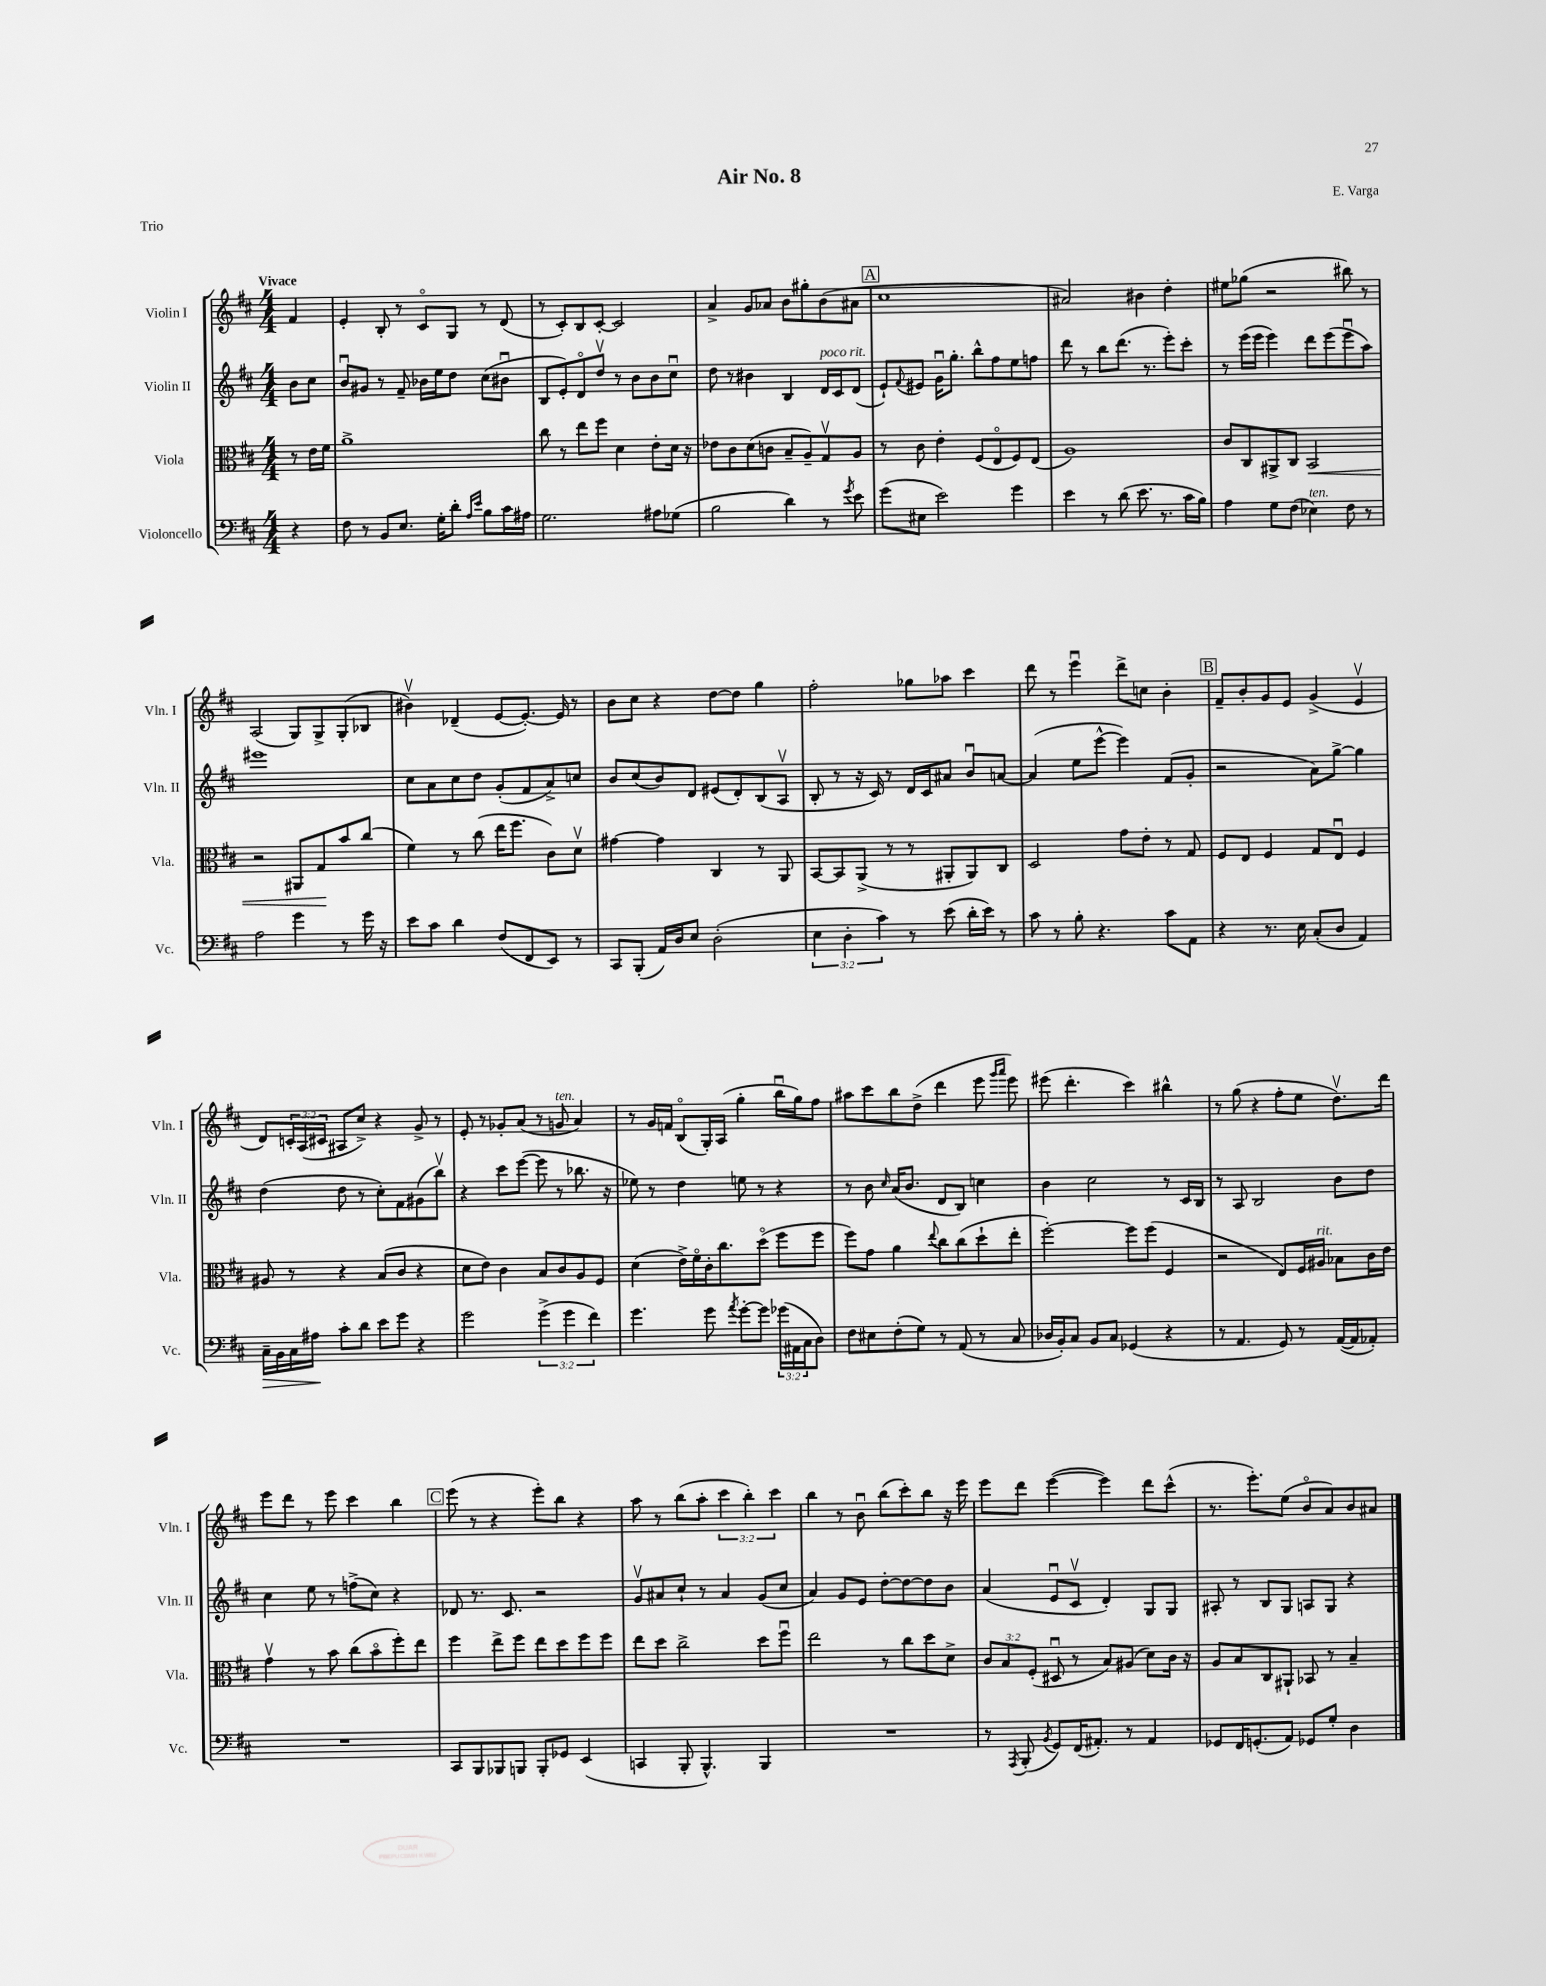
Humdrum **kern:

**kern	**kern	**kern	**kern
*staff4	*staff3	*staff2	*staff1
*clefF4	*clefC3	*clefG2	*clefG2
*k[f#c#]	*k[f#c#]	*k[f#c#]	*k[f#c#]
*M4/4	*M4/4	*M4/4	*M4/4
4r	8r	8b	4f#
.	16e	8cc#	.
.	16f#	.	.
=	=	=	=
8F#	1a^	8bu	4e'
8r	.	8g#	.
8BB	.	8r	8B'
8.E	.	8f#~	8r
.	.	16b-	8c#o
16G'	.	16ee	.
8d'	.	8dd	8G
16qqA	.	.	.
16qqe	.	.	.
8B	.	(8cc#	8r
16c#	.	8b#u	(8d
16A#	.	.	.
=	=	=	=
2.G	8cc#	8B	8r
.	8r	8e')	8c#')
.	8ee	8do	8B
.	8ff#	8ddv	[8c#'
.	4d	8r	2c#]
.	.	8b	.
8A#	8e'	8b	.
(8G-	16d	8cc#u	.
.	16r	.	.
=	=	=	=
2B	8e-	8dd	4a^
.	8c#	8r	.
.	(8d	4b#	8g
.	8c	.	8a-
4d)	8B~	4B	8b
.	8A~)	.	8gg#'
8r	8Gv	16d	(8b
.	.	16c#	.
8qg	.	.	.
8e	8A	(8d	8a#
=	=	=	=
(8g	8r	8e`)	1cc#
.	.	8qqf#	.
8E#	8c#	8e#	.
2e)	4e'	16gu	.
.	.	8.gg'	.
.	(8F#	8bb^^	.
.	8Eo	8ff#	.
4g	8F#)	8ee	.
.	(8E	8ff	.
=	=	=	=
4e	1A)	8ddd	2a#)
.	.	8r	.
8r	.	8bb	.
(8d	.	(8.ddd	.
8.e	.	.	4b#
.	.	8.r	.
8.r	.	.	.
.	.	8eee')	4dd'
16c#	.	8ccc#'	.
16B)	.	.	.
=	=	=	=
4A	8c#	8r	8ee#
.	8C#	(16eee	(8gg-
.	.	16eee	.
8G	8AA#^	4eee)	2r
(8F#	8C#	.	.
4E-)	2BB	8ddd	.
.	.	(8eee	.
8F#	.	8eeeu	8bb#)
8r	.	8aa)	8r
=	=	=	=
2A	2r	1eee#	(2A
4g	8AA#	.	8G)
.	8G	.	8G^
8r	8b	.	(8G'
16g	(8cc#	.	8B-
16r	.	.	.
=	=	=	=
8e	4f#)	8cc#	4b#v)
8c#	.	8a	.
4d	8r	8cc#	(4d-~
.	(8cc#	8dd	.
(8F#	16ee	(8g'	[8e
.	8.ff#	.	.
8FF#	.	8f#	8.e'_)
8EE)	8c#)	8a^)	.
.	.	.	16e]
8r	8dv	8cc	8r
=	=	=	=
8CC#	[4g#	8b	8b
(8BBB'	.	(8cc#	8cc#
16AA)	4g#]	8b)	4r
16D	.	.	.
8E	.	8d	.
(2D'	4C#	(8e#	[8dd
.	.	8d')	8dd]
.	8r	(8B	4gg
.	8AA	8Av	.
=	=	=	=
6E	[8BB	8B'	2ff#'
.	8BB]	8r	.
6D'	.	.	.
.	(8AA^	16r	.
.	.	16c#)	.
6c#)	.	.	.
.	8r	8r	.
8r	8r	16d	8gg-
.	.	16c#	.
(8e	8AA#'	8a#	8aa-
16d'	8AA#)	8bu	4ccc#
16e)	.	.	.
8r	8C#	[8a	.
=	=	=	=
8c#	2D	(4a]	8ddd
8r	.	.	8r
8B'	.	8ee	4eeeu
4.r	.	[8eee^^	.
.	8g	4eee])	8ddd^
.	8e'	.	8cc
8c#	8r	(8f#	4b'
8AA	8G	8g'	.
=	=	=	=
4r	8F#	2r	8f#~
.	8E	.	8b'
8.r	4F#	.	8g
.	.	.	8e
16E	.	.	.
(8C#'	8G	8a)	(4g^
8D	8Eu	[8gg^	.
4AA)	4F#	4gg]	4ev
=	=	=	=
16C#~	8A#	(4dd	8d)
16BB	.	.	.
16C#	8r	.	24c'
.	.	.	(24A
16A#	.	.	.
.	.	.	24c#
8c#'	4r	8dd	8A#
8d	.	8r	8cc#^)
8e	(8B	8cc#')	4r
8g	8c#	8f#	.
4r	4r	(8g#	8g^
.	.	8bbv)	8r
=	=	=	=
2g	8d	4r	8e'
.	8e)	.	8r
.	4c#	8ccc#	8g-'
.	.	([8eee	(8a
(6g^	8B	8eee]	8r
.	8c#	8r	8g
6g	.	.	.
.	8A	8.bb-	4a)
6f#)	.	.	.
.	8F#	.	.
.	.	16r	.
=	=	=	=
4.g	(4d	8ee-)	8r
.	.	8r	16g
.	.	.	16f
.	16e^)	4dd	(8Bo
.	16f#o	.	.
8g	16c#'	.	16G')
.	8.cc#	.	(16A
8qa	.	.	.
[8g'	.	8ee	4gg'
8g]	(8ddo	8r	.
(24g-	8ff#	4r	16bbu
24AA#	.	.	.
.	.	.	16gg)
24C#	.	.	.
8D)	8ff#	.	8ff#
=	=	=	=
8F#	8ff#)	8r	8aa#
8E#	8g	8b	8ccc#
.	.	16qqcc#	.
(8F#'	4a	(16a	8bb
.	.	8.b	.
8G)	.	.	(8dd^
.	8qqee	.	.
8r	8cc#	8d	4ddd
(8AA	(8cc#	8B)	.
8r	8dd`	4cc	8eee
.	.	.	16qqggg
.	.	.	16qqaaa
8C#	8ee'	.	8eee)
=	=	=	=
16D-	[2ff#')	4b	(8eee#
16BB')	.	.	.
8C#	.	.	4.ddd'
8BB	.	2cc#	.
8C#	.	.	.
(4GG-	8ff#]	.	4ccc#)
.	(8ff#	.	.
4r	4F#	8r	4bb#^^
.	.	16c#	.
.	.	16B	.
=	=	=	=
8r	2r	8r	8r
4.AA	.	8A	(8gg
.	.	2B	4r
8GG)	8E)	.	8ff#'
8r	16F#	.	8ee
.	16A#	.	.
([16AA	8B-	8b	8.ddv)
16AA]	.	.	.
8AA-')	16c#	8dd	.
.	16e	.	16ddd
=	=	=	=
1r	4gv	4cc#	8eee
.	.	.	8ddd
.	8r	8ee	8r
.	8b	8r	8eee
.	(8cc#	(8ff^	4ccc#
.	8bo	8cc#)	.
.	8ff#')	4r	4bb
.	8ee	.	.
=	=	=	=
8CC#	4ff#	8d-	(8eee
8BBB	.	8.r	8r
8BBB-	8ee^	.	4r
.	.	8.c#	.
8BBB	8ff#	.	.
8BBB'	8ee	2r	8eee')
8GG-	8dd	.	8bb
(4EE	8ff#	.	4r
.	8ff#	.	.
=	=	=	=
4CC	8ee	8gv	8aa
.	8dd	8a#	8r
8BBB'	2cc#^	8cc#`	(8bb
4.BBB^^)	.	8r	8aa'
.	.	4a#	6ccc#
.	.	.	6bb')
4BBB	8dd	(8g	.
.	.	.	6ccc#
.	8ff#u	8cc#	.
=	=	=	=
1r	2ee	4a)	4bb
.	.	8g	8r
.	.	8e	8bu
.	8r	[8dd'	(8bb
.	8cc#	8dd_	8ccc#')
.	8dd	8dd]	8bb
.	8d^	8b	16r
.	.	.	16eee
=	=	=	=
8r	12c#	(4a	8eee
.	12B	.	.
8qAAA	.	.	.
(8BBB'	.	.	8ddd
.	(12F#'	.	.
8qBB	.	.	.
8GG)	8D#u	8eu	([4eee
(16FF#	8r	8c#v	.
8.AA#')	.	.	.
.	8B)	4d')	4eee])
8r	(8A#	.	.
4AA#	8d)	8G	8ddd
.	16c#	8G	(8ccc#^^
.	16r	.	.
=	=	=	=
8GG-	8A	8A#'	8.r
16FF#	8B	8r	.
(8.GG'	.	.	8.eee')
.	8C#	8B	.
8AA)	8AA#`	8G	(8ee
8GG-	8BB-	8A	8bo
8G'	8r	8G	8a)
4D	4B~	4r	8b
.	.	.	8a#
==	==	==	==
*-	*-	*-	*-
